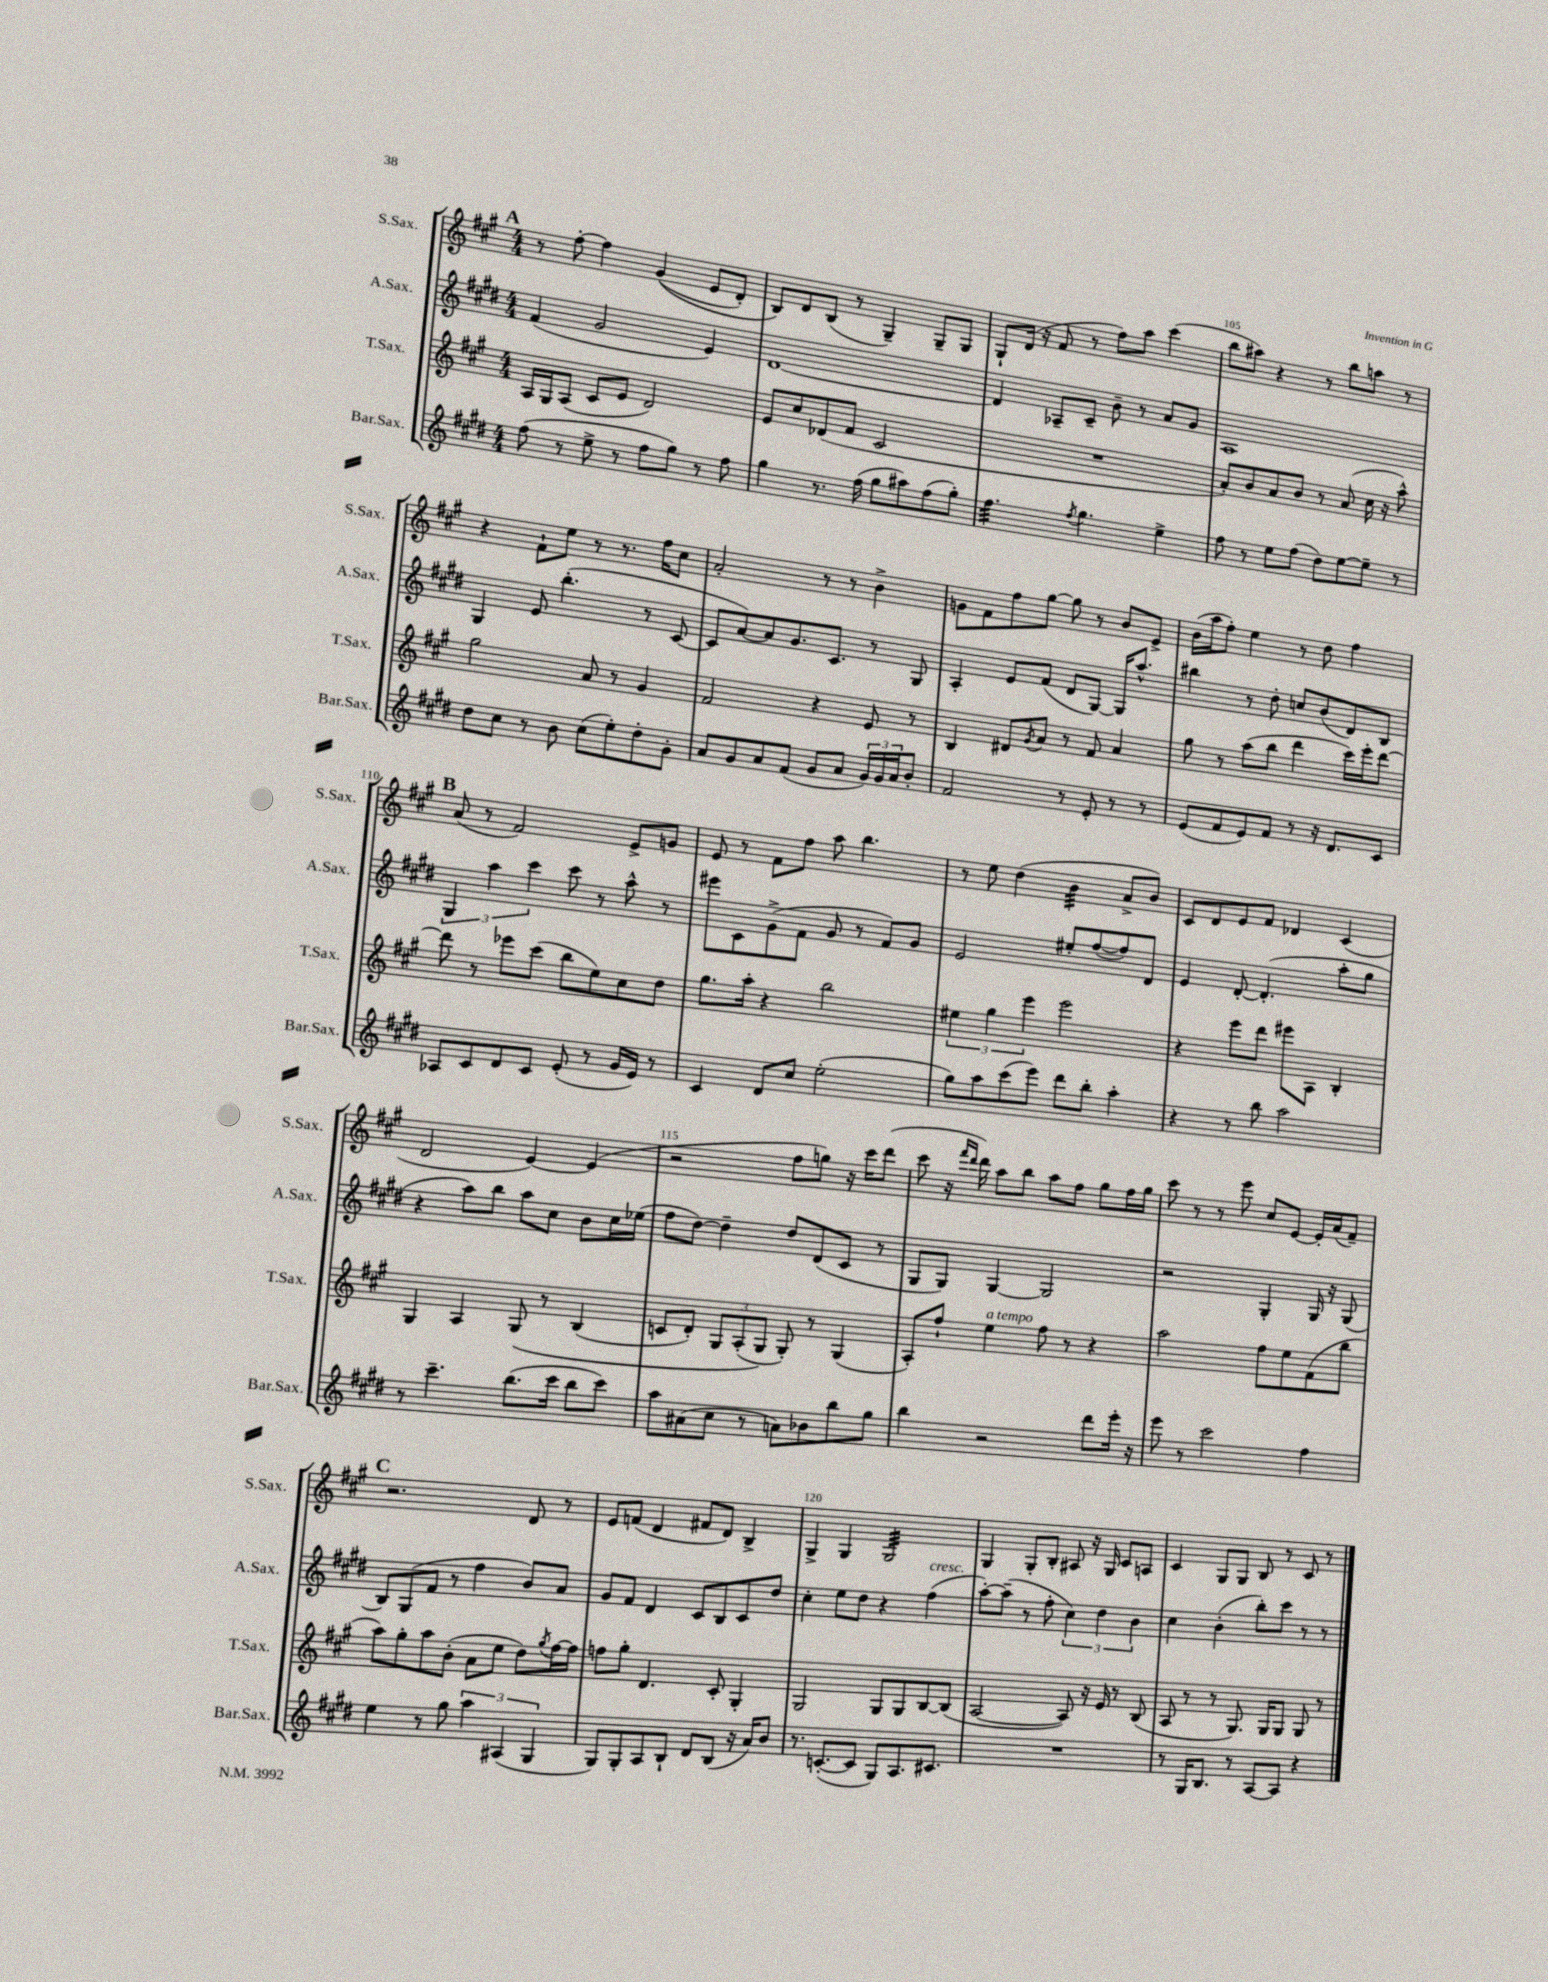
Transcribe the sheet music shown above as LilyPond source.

<<
\new StaffGroup <<
\new Staff = "s0" \with { instrumentName = "S.Sax." shortInstrumentName = "S.Sax." } {
    \clef treble \key a \major \numericTimeSignature \time 4/4
    \mark \markup { \bold "A" } r8 fis''8~-. fis''4 gis'4(\( e'8 d'8-.) |
    b8\) d'8 b8( r8 gis4--) gis8-- gis8 |
    gis8-! d'16( r16 fis'8 r8 fis''8) a''8 cis'''4( |
    b''8 ais''8) r4 r8 b''8 a''8 r8 |
    r4 fis'8-! e''8 r8 r8. fis''16 cis''8 |
    a'2-. r8 r8 b'4-> |
    g'8 fis'8 fis''8 gis''8~ gis''8 r8 b'8 e'8-> |
    b'16( a''16 fis''8-.) e''4 r8 d''8 fis''4 |
    \mark \markup { \bold "B" } a'8( r8 fis'2) e'8-> g'8 |
    e'8 r8 fis'8 fis''8 a''8 b''4. |
    r8 e''8 d''4( b'4:32 a'8-> b'8) |
    cis'8 d'8 e'8 fis'8 des'4 cis'4( |
    d'2 e'4~) e'4( |
    r2 fis''8 g''8) r16 cis'''16 d'''8( |
    cis'''8 r16 \grace { fis'''16 d'''16 } d'''16) a''8 b''8 a''8 fis''8 gis''8 fis''16 gis''16 |
    cis'''8 r8 r8 e'''8 cis''8 e'8~ e'16-. a'16( fis'8--) |
    \mark \markup { \bold "C" } r2. d'8 r8 |
    e'8 f'8( d'4 fis'8 d'8) b4-> |
    gis4-> gis4 gis2:32 |
    gis4 gis8-. b8-. ais8 r16 gis16 cis'8 a8 |
    cis'4 gis8 gis8 b8 r8 cis'8 r8 \bar "|." |
}
\new Staff = "s1" \with { instrumentName = "A.Sax." shortInstrumentName = "A.Sax." } {
    \clef treble \key e \major \numericTimeSignature \time 4/4
    \mark \markup { \bold "A" } fis'4( gis'2 e'4) |
    dis'1~ |
    dis'4 aes8-- cis'8-- b'8-- r8 a'8 gis'8 |
    a1 |
    gis4 e'8 b''4.-.( r8 cis'8~ |
    cis'8 a'8~) a'8 gis'8. cis'8. r8 gis8 |
    a4-. e'8 fis'8( dis'8 gis8~) gis16 a''8.-^ |
    bis''4 r8 dis''8-. c''8 b'8( dis'8) b8 |
    \mark \markup { \bold "B" } \tuplet 3/2 { gis4 a''4 cis'''4 } cis'''8 r8 a''8-^ r8 |
    eis'''8 cis'8 gis'8->( fis'8 gis'8 r8 fis'8) gis'8 |
    e'2 eis''8-. fis''8~( fis''8) dis'8 |
    e'4 dis'8~-. dis'4.-.( a''8-. gis''8 |
    r4 a''8) b''8 a''8 cis''8 b'8 cis''16 ees''16( |
    fis''8 dis''8~) dis''4-- dis''8 dis'8( cis'8 r8 |
    gis8 gis8) gis4~ gis2 |
    r2 gis4-. gis16 r16 gis8( |
    \mark \markup { \bold "C" } b8) gis8( fis'8 r8 fis''4 b'8) a'8 |
    gis'8 fis'8 dis'4 cis'8 b8 cis'8 dis''8 |
    cis''4-. e''8 dis''8 r4 fis''4^\markup { \italic "cresc." }( |
    a''8~-.) a''8--( r8 fis''8-. \tuplet 3/2 { cis''4) dis''4 b'4 } |
    cis''4 b'4-.( b''8-.) cis'''8 r8 r8 \bar "|." |
}
\new Staff = "s2" \with { instrumentName = "T.Sax." shortInstrumentName = "T.Sax." } {
    \clef treble \key a \major \numericTimeSignature \time 4/4
    \mark \markup { \bold "A" } a16 gis16 a8( cis'8 e'8 d'2) |
    e'8 cis''8 des'8( fis'8 cis'2 |
    R1 |
    a'8-.) b'8 a'8 b'8 r8 a'8( cis''16 r16 a''8-^) |
    gis''2 a'8 r8 gis'4 |
    fis'2 r4 e'8 r8 |
    b4 dis'8 \acciaccatura { gis'8 } a'8 r8 fis'8 a'4 |
    gis''8 r8 a''8( b''8 d'''4 cis'''16) e'''16-. d'''8~ |
    \mark \markup { \bold "B" } d'''8 r8 ees'''8 cis'''8( b''8 e''8) cis''8 d''8 |
    gis''8. a''16-. r4 b''2 |
    \tuplet 3/2 { eis''4 gis''4 e'''4 } e'''2 |
    r4 e'''8 d'''8 eis'''8 a8 b4-. |
    gis4 a4 gis8\( r8 b4( |
    c'8 d'8-.) \tuplet 3/2 { gis8 a8-.( gis8\) } gis8-.) r8 gis4( |
    a8-.) fis''8-! e''4^\markup { \italic "a tempo" } fis''8 r8 r4 |
    a''2 fis''8 e''8 fis'8( b''8 |
    \mark \markup { \bold "C" } a''8) gis''8-. a''8 b'8-.( a'8 e''8 d''8) \acciaccatura { gis''8 } fis''16~ fis''16 |
    f''8 gis''8-. d'4. cis'8-. gis4-. |
    gis2 gis8 gis8 b8~ b8( |
    a2~ a8) r16 e'16 r8 b8( |
    a8 r8 r8 gis8.) gis16 gis8 gis8 r8 \bar "|." |
}
\new Staff = "s3" \with { instrumentName = "Bar.Sax." shortInstrumentName = "Bar.Sax." } {
    \clef treble \key e \major \numericTimeSignature \time 4/4
    \mark \markup { \bold "A" } fis''8( r8 e''8-> r8 fis''8 gis''8) r8 fis''8 |
    gis''4 r8. fis''16( gis''8 ais''8) fis''8( gis''8-.) |
    fis''4.:32 \acciaccatura { fis''8 } gis''4. e''4-> |
    fis''8 r8 e''8 fis''8( dis''8) e''8~ e''8-- r8 |
    dis''8 cis''8 r8 b'8 cis''8( e''8-.) dis''8-. gis'8-. |
    a'8 gis'8 a'8 fis'8( gis'8 a'8 \tuplet 3/2 { gis'16) gis'16 a'16 } b'8-. |
    fis'2 r8 e'8-. r8 r8 |
    e'8( fis'8 e'8) fis'8 r8 r16 dis'8. cis'8 |
    \mark \markup { \bold "B" } aes8 cis'8 dis'8 cis'8 e'8-.( r8 gis'16 e'16) r8 |
    cis'4 dis'8 cis''8 e''2-.( |
    gis''8) a''8 cis'''8( e'''8) dis'''8 b''8-. a''4-. |
    r4 r8 b''8 a''2 |
    r8 cis'''4.-- b''8.( cis'''16 b''8 cis'''8) |
    a''8 ais'8( cis''8 r8 a'8) bes'8 b''8 gis''8 |
    b''4 r2 dis'''8 e'''16-. r16 |
    e'''8 r8 cis'''2 fis''4 |
    \mark \markup { \bold "C" } e''4 r8 gis''8 \tuplet 3/2 { a''4 ais4( gis4 } |
    gis8) gis8-. a8 b8-! dis'8 b8( r16 a'16) b'8 |
    r8. c'8.~-.( c'8 gis8) a8. cis'8. |
    R1 |
    r8 gis16 b8. r8 a8~ a8 r4 \bar "|." |
}
>>
>>
\layout { \context { \Score currentBarNumber = #102 \override BarNumber.break-visibility = ##(#f #t #t) barNumberVisibility = #(every-nth-bar-number-visible 5) } }
